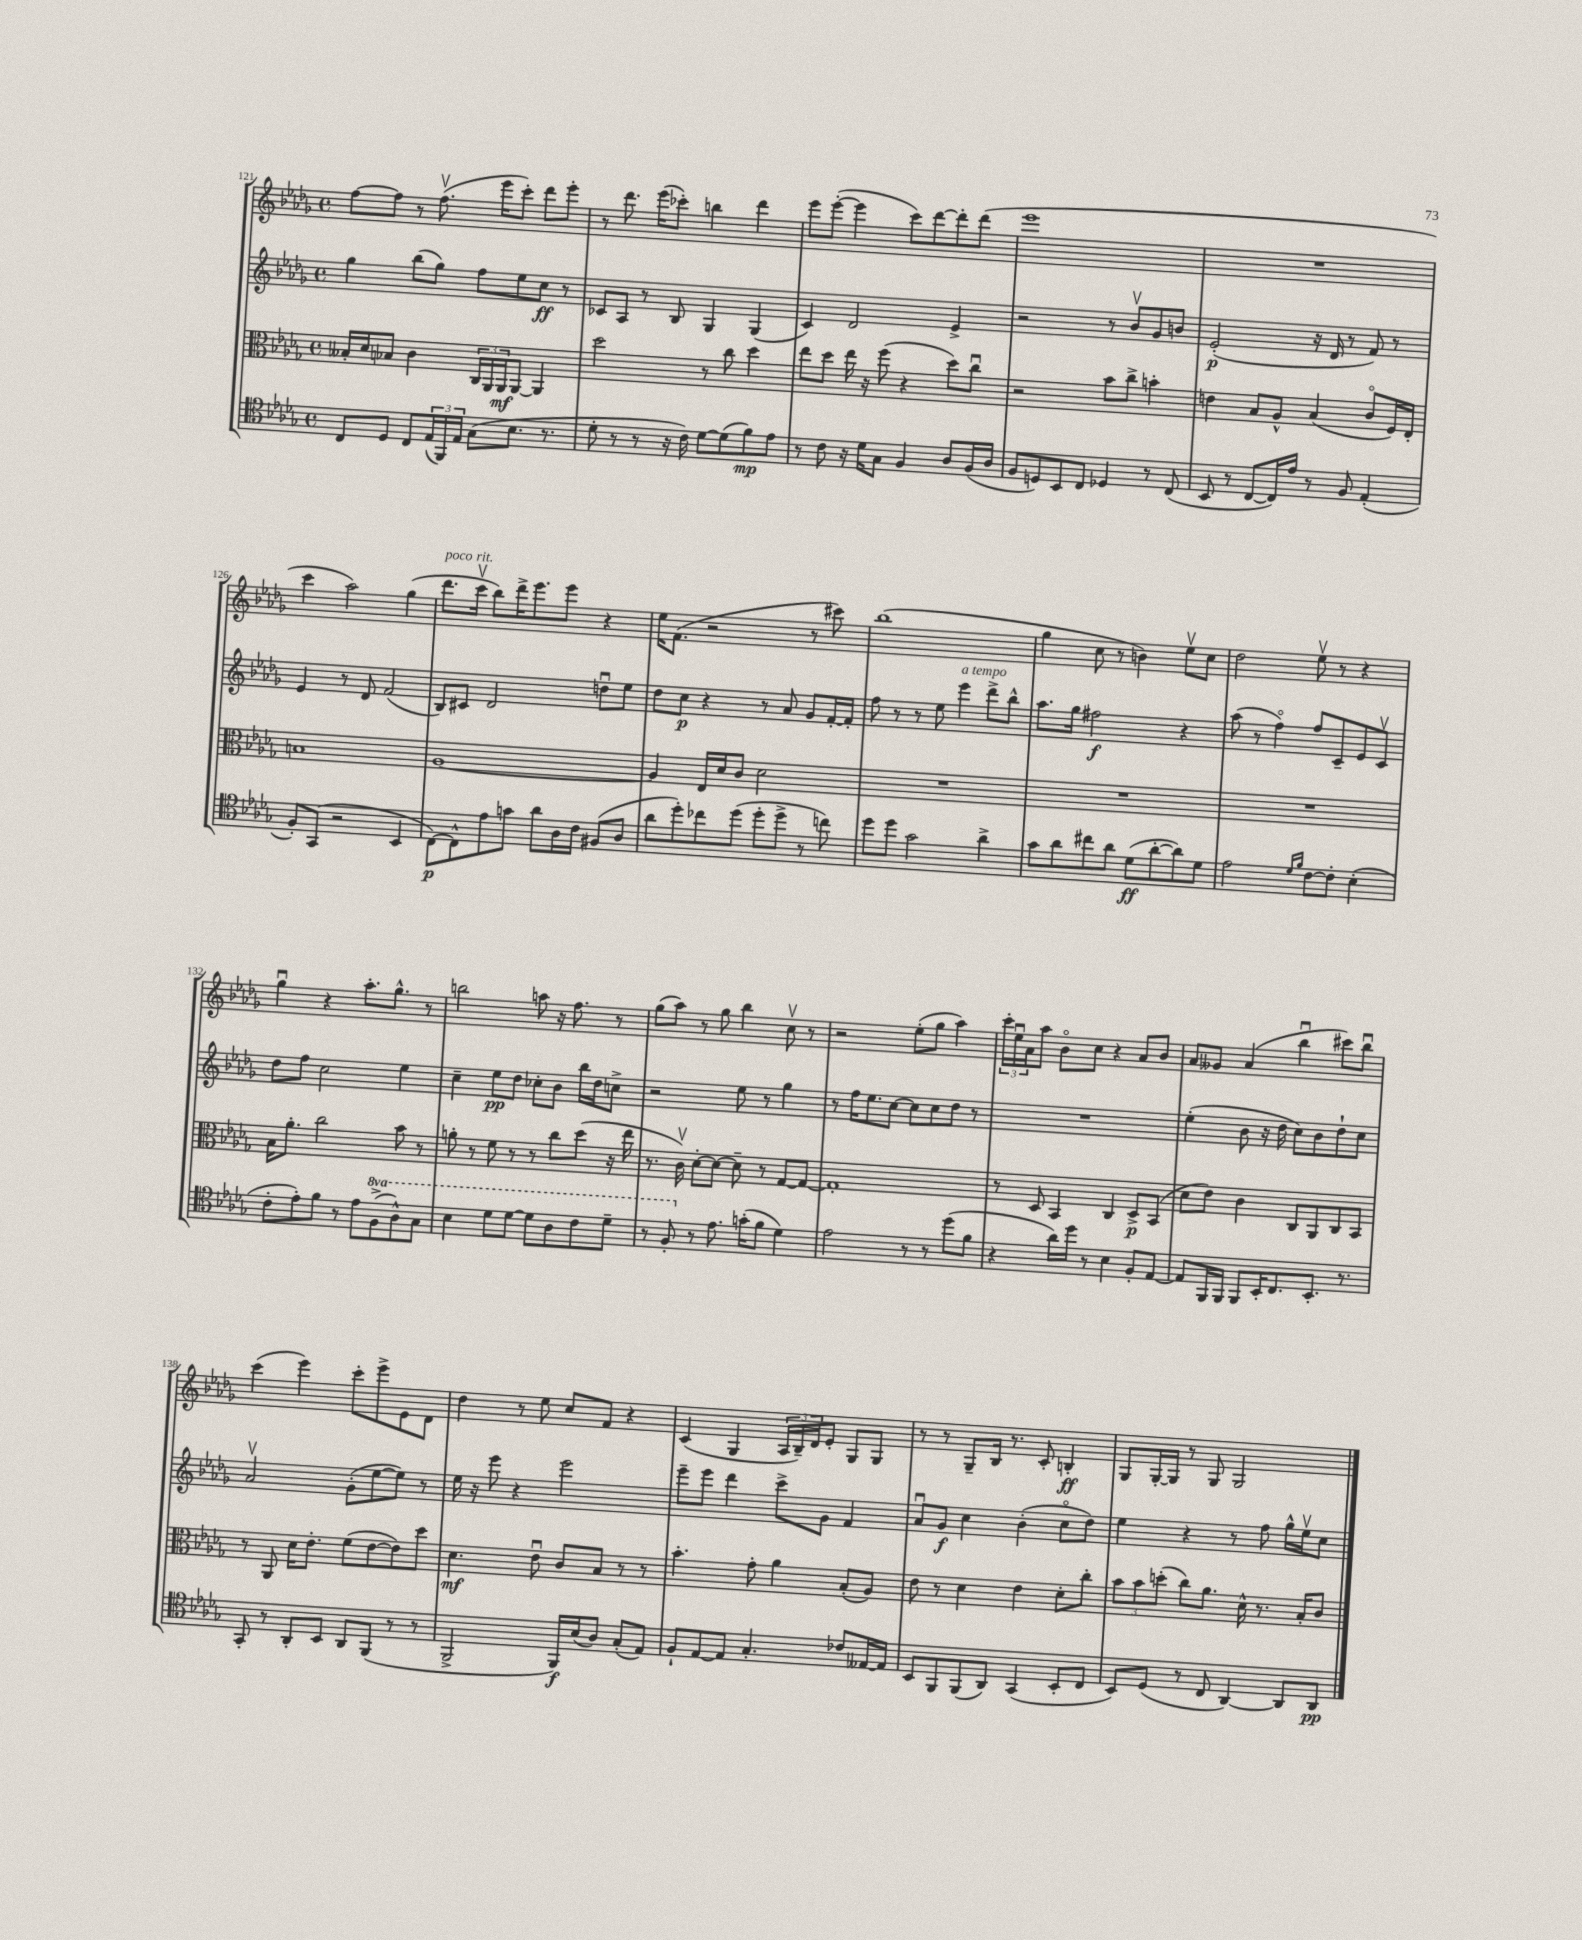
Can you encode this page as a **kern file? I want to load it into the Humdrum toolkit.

**kern	**dynam	**kern	**dynam	**kern	**dynam	**kern	**dynam
*part4	*part4	*part3	*part3	*part2	*part2	*part1	*part1
*staff4	*staff4	*staff3	*staff3	*staff2	*staff2	*staff1	*staff1
*clefC4	*	*clefC3	*	*clefG2	*	*clefG2	*
*k[b-e-a-d-g-]	*	*k[b-e-a-d-g-]	*	*k[b-e-a-d-g-]	*	*k[b-e-a-d-g-]	*
*M4/4	*	*M4/4	*	*M4/4	*	*M4/4	*
*met(c)	*	*met(c)	*	*met(c)	*	*met(c)	*
=121	=121	=121	=121	=121	=121	=121	=121
8C/L	.	16B--X'/LL	.	4gg-\	.	[8ff\L	.
.	.	16d-/J	.	.	.	.	.
8D-/J	.	8B-X/J	.	.	.	8ff\J]	.
8C/L	.	4c\	.	(8bb-\L	.	8r	.
(24E-/L	.	.	.	8gg-\J)	.	(8.ffv\	.
24FF/)	.	.	.	.	.	.	.
24E-/JJ	.	.	.	.	.	.	.
(8G-\L	.	24C/LL	.	8ff\L	.	.	.
.	.	24AA-/	.	.	.	.	.
.	.	.	.	.	.	16eee-\KL	.
.	.	24AA-/J	mf	.	.	.	.
8.B-\J	.	[8AA-/J	.	8ee-\	.	8ccc'\J)	.
.	.	4AA-/]	.	8cc\J	ff	8ddd-\L	.
8.r	.	.	.	.	.	.	.
.	.	.	.	8r	.	8eee-'\J	.
=122	=122	=122	=122	=122	=122	=122	=122
8d-'\	.	2dd-\	.	8c-X/L	.	8r	.
8r	.	.	.	8A-/J	.	8.ddd-\	.
8r	.	.	.	8r	.	.	.
.	.	.	.	.	.	(16eee-\KL	.
16r	.	.	.	8B-/	.	8ccc-X'\J)	.
16c\)	.	.	.	.	.	.	.
[8d-\L	.	8r	.	4G-/	.	4bbn\	.
(8d-\]	.	8cc\	.	.	.	.	.
8f\)	mp	4dd-\	.	(4G-/	.	4ddd-\	.
8e-\J	.	.	.	.	.	.	.
=123	=123	=123	=123	=123	=123	=123	=123
8r	.	8ee-\L	.	4c/)	.	8eee-\L	.
8c\	.	8dd-\J	.	.	.	([8eee-'\J	.
16r	.	16ee-\	.	2d-/	.	4eee-\]	.
16d-\KL	.	16r	.	.	.	.	.
8G-\J	.	(8ff\	.	.	.	.	.
4F/	.	4r	.	.	.	8ccc\L)	.
.	.	.	.	.	.	[8ddd-\	.
8A-/L	.	8dd-\L)	.	4e-^/	.	8ddd-'\]	.
(16F/L	.	8ccu\J	.	.	.	(8ddd-\J	.
16A-/JJ	.	.	.	.	.	.	.
=124	=124	=124	=124	=124	=124	=124	=124
8F/L	.	2r	.	2r	.	1eee-	.
8Dn/)	.	.	.	.	.	.	.
8BB-/	.	.	.	.	.	.	.
8C/J	.	.	.	.	.	.	.
4D-X/	.	8b-\L	.	8r	.	.	.
.	.	8cc^\J	.	8b-v/L	.	.	.
8r	.	4bn'\	.	8g-/	.	.	.
(8C/	.	.	.	8bn/J	.	.	.
=125	=125	=125	=125	=125	=125	=125	=125
8BB-/	.	4en\	.	(2e-'/	p	1r	.
8r	.	.	.	.	.	.	.
[8C/L	.	8B-/L	.	.	.	.	.
16C/L])	.	8A-^^/J	.	.	.	.	.
16e-/JJ	.	.	.	.	.	.	.
8r	.	(4B-/	.	16r	.	.	.
.	.	.	.	16d-/	.	.	.
8F/	.	.	.	8r	.	.	.
(4E-'/	.	8c/L	.	8f/)	.	.	.
.	.	16F/L)	.	8r	.	.	.
.	.	16E-'/JJ	.	.	.	.	.
!!LO:LB:g=z
=126	=126	=126	=126	=126	=126	=126	=126
8F'/L)	.	1Bn	.	4e-/	.	4ccc\	.
(8GG-/J	.	.	.	.	.	.	.
2r	.	.	.	8r	.	2aa-\)	.
.	.	.	.	8d-/	.	.	.
.	.	.	.	(2f/	.	.	.
4BB-/	.	.	.	.	.	(4gg-\	.
=127	=127	=127	=127	=127	=127	=127	=127
!	!	!	!	!	!	!LO:TX:a:i:t=poco rit.	!
[8C\L)	p	[1A-	.	8B-/L)	.	8.ddd-\L	.
8C^^\]	.	.	.	8c#X/J	.	.	.
.	.	.	.	.	.	16cccv\Jk	.
8e-\	.	.	.	2d-/	.	8bb-\L)	.
8gn\J	.	.	.	.	.	16ddd-^\K	.
.	.	.	.	.	.	8.eee-\	.
8a-\L	.	.	.	.	.	.	.
16A-\L	.	.	.	.	.	8eee-\J	.
16c\JJ	.	.	.	.	.	.	.
(8F#X/L	.	.	.	8ddnu\L	.	4r	.
8A-/J	.	.	.	8ee-\J	.	.	.
=128	=128	=128	=128	=128	=128	=128	=128
8a-\L	.	4A-/]	.	8dd-\L	.	16ee-\KL	.
.	.	.	.	.	.	(8.f\J	.
8dd-'\)	.	.	.	8cc\J	p	.	.
8cc-X\	.	16E-/LL	.	4r	.	2r	.
.	.	16d-/J	.	.	.	.	.
(8dd-\J	.	8c/J	.	.	.	.	.
8dd-'\L	.	2d-\	.	8r	.	.	.
8dd-^\J	.	.	.	8a-/	.	.	.
8r	.	.	.	8g-/L	.	8r	.
8ccn\)	.	.	.	[16f'/L	.	8ccc#X\)	.
.	.	.	.	16f'/JJ]	.	.	.
=129	=129	=129	=129	=129	=129	=129	=129
8dd-\L	.	1r	.	8ff\	.	(1bb-	.
8dd-\J	.	.	.	8r	.	.	.
2g-\	.	.	.	8r	.	.	.
.	.	.	.	8ee-\	.	.	.
!	!	!	!	!LO:TX:a:i:t=a tempo	!	!	!
.	.	.	.	4eee-\	.	.	.
4a-^\	.	.	.	8ddd-^\L	.	.	.
.	.	.	.	8bb-^^\J	.	.	.
=130	=130	=130	=130	=130	=130	=130	=130
8g-\L	.	1r	.	8.aa-\L	.	4gg-\	.
8a-\	.	.	.	.	.	.	.
.	.	.	.	16gg-\Jk	.	.	.
8cc#X\	.	.	.	2ff#X\	f	8cc\	.
8a-\J	.	.	.	.	.	8r	.
(8d-\L	ff	.	.	.	.	4bn\)	.
[8a-'\	.	.	.	.	.	.	.
8a-\])	.	.	.	4r	.	8ee-v\L	.
8d-\J	.	.	.	.	.	8cc\J	.
=131	=131	=131	=131	=131	=131	=131	=131
2e-\	.	1r	.	(8aa-\	.	2dd-\	.
.	.	.	.	8r	.	.	.
.	.	.	.	4ff\)	.	.	.
16qqd-/LL	.	.	.	.	.	.	.
16qqf/JJ	.	.	.	.	.	.	.
[8c\L	.	.	.	8ff/L	.	8ee-v\	.
8c'\J]	.	.	.	8c~/	.	8r	.
(4B-'\	.	.	.	8e-/	.	4r	.
.	.	.	.	8cv/J	.	.	.
!!LO:LB:g=z
=132	=132	=132	=132	=132	=132	=132	=132
8c'\L	.	16B-\KL	.	8dd-\L	.	4gg-u\	.
.	.	8.a-'\J	.	.	.	.	.
8e-'\)	.	.	.	8ff\J	.	.	.
8f\J	.	2cc\	.	2cc\	.	4r	.
8r	.	.	.	.	.	.	.
8e-\L	.	.	.	.	.	8.aa-'\L	.
*8va	*	*	*	*	*	*	*
(8f^\	.	.	.	.	.	.	.
.	.	.	.	.	.	8.gg-^^\J	.
8a-^^\)	.	8b-\	.	4ee-\	.	.	.
8g-\J	.	8r	.	.	.	8r	.
=133	=133	=133	=133	=133	=133	=133	=133
4b-\	.	8an'\	.	4cc~\	.	2bbn\	.
.	.	8r	.	.	.	.	.
8dd-\L	.	8f\	.	8ee-\L	pp	.	.
[8dd-\J	.	8r	.	8dd-\J	.	.	.
8dd-\L]	.	8r	.	8cc-X'\L	.	8aan\	.
8a-\	.	8cc\L	.	8b-\J	.	16r	.
.	.	.	.	.	.	8.ff\	.
8cc\	.	(8dd-\J	.	16bb-\LL	.	.	.
.	.	.	.	16dd-\J	.	.	.
8dd-~\J	.	16r	.	8ccn^\J	.	8r	.
.	.	16ee-\	.	.	.	.	.
=134	=134	=134	=134	=134	=134	=134	=134
8r	.	8.r	.	2r	.	(8gg-\L	.
8f'/	.	.	.	.	.	8aa-\J)	.
.	.	16cv\)	.	.	.	.	.
*X8va	*	*	*	*	*	*	*
8r	.	[8d-'\L	.	.	.	8r	.
8.e-\	.	8d-\J_	.	.	.	8gg-\	.
.	.	8d-~\]	.	8ee-\	.	4bb-\	.
(16gn'\KL	.	.	.	.	.	.	.
8f\J	.	8r	.	8r	.	.	.
4d-\)	.	[8G-/L	.	4gg-\	.	8ccv\	.
.	.	8G-/J_	.	.	.	8r	.
=135	=135	=135	=135	=135	=135	=135	=135
2e-\	.	1G-']	.	8r	.	2r	.
.	.	.	.	16ff\KL	.	.	.
.	.	.	.	8.ee-\	.	.	.
.	.	.	.	[8cc\J	.	.	.
8r	.	.	.	8cc\L]	.	(8ee-'\L	.
8r	.	.	.	8cc\	.	8gg-\J	.
(8dd-\L	.	.	.	8dd-\J	.	4aa-\)	.
8f\J	.	.	.	8r	.	.	.
=136	=136	=136	=136	=136	=136	=136	=136
4r	.	8r	.	1r	.	24ccc'\LL	.
.	.	.	.	.	.	24ee-u\	.
.	.	.	.	.	.	24a-\J	.
.	.	8D-/	.	.	.	8aa-\J	.
16a-\LL)	.	4BB-/	.	.	.	8b-\L	.
16dd-\JJ	.	.	.	.	.	.	.
8r	.	.	.	.	.	8cc\J	.
4B-\	.	4C/	.	.	.	4r	.
8F'/L	.	8D-^/L	p	.	.	8a-/L	.
[8E-/J	.	(8BB-/J	.	.	.	8b-/J	.
=137	=137	=137	=137	=137	=137	=137	=137
8E-/L]	.	8d-\L	.	(4ee-'\	.	8a-/L	.
16FF/L	.	8e-\J)	.	.	.	8g--X/J	.
16FF/JJ	.	.	.	.	.	.	.
8FF/L	.	4c\	.	8b-\	.	(4a-/	.
16BB-'/K	.	.	.	16r	.	.	.
8.C/	.	.	.	16dd-\	.	.	.
.	.	8C/L	.	8cc\L)	.	4bb-u\	.
8.BB-'/J	.	8AA-/	.	8b-\	.	.	.
.	.	8C/	.	8dd-`\	.	8ccc#X\L)	.
8.r	.	.	.	.	.	.	.
.	.	8BB-/J	.	8cc\J	.	8bb-u\J	.
!!LO:LB:g=z
=138	=138	=138	=138	=138	=138	=138	=138
8GG-'/	.	8r	.	2a-v/	.	(4ccc\	.
8r	.	8AA-/	.	.	.	.	.
8AA-'/L	.	16d-\KL	.	.	.	4eee-\)	.
.	.	8.e-'\J	.	.	.	.	.
8BB-/J	.	.	.	.	.	.	.
8AA-/L	.	(8f\L	.	(8g-'\L	.	8ccc'\L	.
(8FF/J	.	[8e-\	.	[8ee-\	.	8eee-^\	.
8r	.	8e-\])	.	8ee-\J])	.	8e-\	.
8r	.	8dd-\J	.	8r	.	8d-\J	.
=139	=139	=139	=139	=139	=139	=139	=139
2FF^/	.	4.d-\	mf	16ee-\	.	4dd-\	.
.	.	.	.	16r	.	.	.
.	.	.	.	8eee-\	.	.	.
.	.	.	.	4r	.	8r	.
.	.	8e-u\	.	.	.	8ee-\	.
16FF/LL)	f	8c/L	.	2eee-\	.	8cc/L	.
(16B-/J	.	.	.	.	.	.	.
8A-/J)	.	8B-/J	.	.	.	8f/J	.
(8G-'/L	.	8r	.	.	.	4r	.
8E-/J)	.	8r	.	.	.	.	.
=140	=140	=140	=140	=140	=140	=140	=140
8F`/L	.	4.b-'\	.	8eee-~\L	.	(4c/	.
[8E-/	.	.	.	8eee-\J	.	.	.
8E-/J]	.	.	.	4ddd-\	.	4G-/	.
4.G-'/	.	8g-'\	.	.	.	.	.
.	.	4a-\	.	8ccc^\L	.	24A-/LL	.
.	.	.	.	.	.	24B-~/)	.
.	.	.	.	.	.	24d-/J	.
.	.	.	.	8g-\J	.	8e-'/J	.
8c-X/L	.	(8B-'/L	.	4f/	.	8G-/L	.
[16E--X/L	.	8A-/J)	.	.	.	8G-/J	.
16E--/JJ]	.	.	.	.	.	.	.
=141	=141	=141	=141	=141	=141	=141	=141
8BB-/L	.	8e-\	.	8a-u/L	.	8r	.
8FF/	.	8r	.	8g-/J	f	8r	.
(8FF/	.	4d-\	.	4cc\	.	8G-~/L	.
8AA-/J)	.	.	.	.	.	16B-/Jk	.
.	.	.	.	.	.	8.r	.
(4GG-/	.	4e-\	.	(4b-'\	.	.	.
.	.	.	.	.	.	8c'/	.
8BB-'/L	.	8d-'\L	.	8cc\L	.	4Bn'/	ff
8C/J	.	8cc'\J	.	8dd-\J)	.	.	.
=142	=142	=142	=142	=142	=142	=142	=142
8BB-/L)	.	12b-\L	.	4ee-\	.	8G-/L	.
.	.	12b-\	.	.	.	.	.
(8D-/J	.	.	.	.	.	[16G-'/L	.
.	.	(12ddn'\J	.	.	.	.	.
.	.	.	.	.	.	16G-/JJ]	.
8r	.	8cc\L)	.	4r	.	8r	.
8C/	.	8.a-\J	.	.	.	8G-/	.
[4AA-/)	.	.	.	8r	.	2G-/	.
.	.	16d-^^\	.	.	.	.	.
.	.	8.r	.	8ff\	.	.	.
8AA-/L]	.	.	.	16gg-^^\LL	.	.	.
.	.	16B-'/KL	.	16ee-v\J	.	.	.
8AA-/J	pp	8c/J	.	8cc\J	.	.	.
==	==	==	==	==	==	==	==
*-	*-	*-	*-	*-	*-	*-	*-
